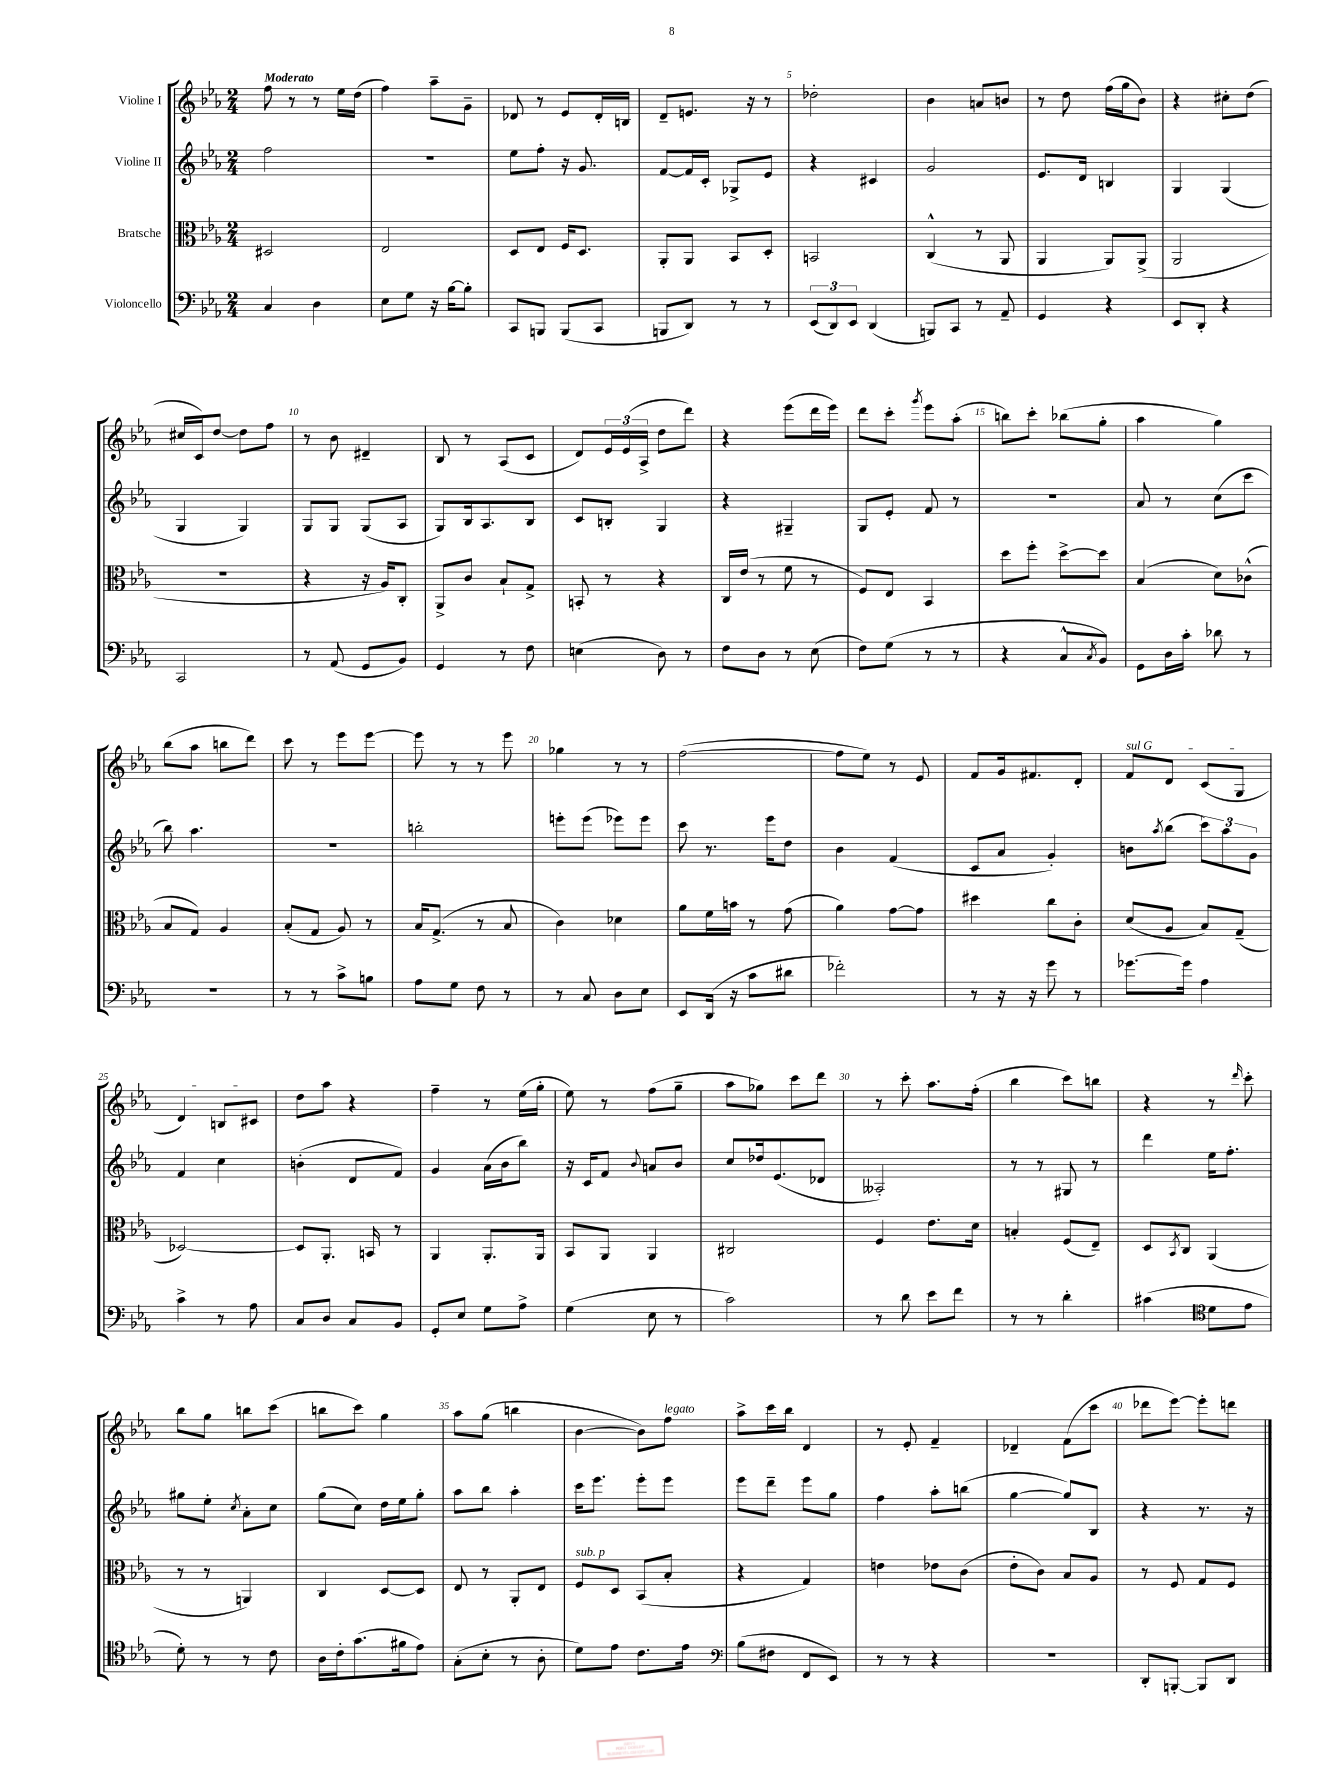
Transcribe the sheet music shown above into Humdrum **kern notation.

**kern	**kern	**kern	**kern
*staff4	*staff3	*staff2	*staff1
*clefF4	*clefC3	*clefG2	*clefG2
*k[b-e-a-]	*k[b-e-a-]	*k[b-e-a-]	*k[b-e-a-]
*M2/4	*M2/4	*M2/4	*M2/4
4C/	2D#/	2ff\	8ff\
.	.	.	8r
4D\	.	.	8r
.	.	.	16ee-\LL
.	.	.	(16dd\JJ
=	=	=	=
8E-\L	2E-/	2r	4ff\)
8G\J	.	.	.
16r	.	.	8aa-~\L
[16B-\LK	.	.	.
8B-'\]J	.	.	8g~\J
=	=	=	=
8CC/L	8D/L	8ee-\L	8d-/
8BBB/J	8E-/J	8ff'\J	8r
(8BBB/L	16F/LK	16r	8e-/L
.	8.D/J	8.g/	.
8CC/J	.	.	16d-'/L
.	.	.	16B/JJ
=	=	=	=
8BBB/L	8AA-'/L	[8f/L	8d~/L
8DD/J)	8AA-/J	16f/]L	8.e/J
.	.	16c'/JJ	.
8r	8BB-/L	8G-^/L	.
.	.	.	16r
8r	8D'/J	8e-/J	8r
=	=	=	=
(12EE-/L	2BB/	4r	2dd-'\
12DD/)	.	.	.
12EE-/J	.	.	.
(4DD/	.	4c#/	.
=	=	=	=
8BBB/L)	(4C^^/	2g/	4b-\
8CC/J	.	.	.
8r	8r	.	8a/L
8AA-~/	8AA-/	.	8b/J
=	=	=	=
4GG/	4AA-/	8.e-/L	8r
.	.	.	8dd\
.	.	16d/Jk	.
4r	8AA-/L)	4B/	(16ff\LL
.	.	.	16gg\J
.	(8AA-^/J	.	8b-\J)
=	=	=	=
8EE-/L	2AA-/	4G/	4r
8DD'/J	.	.	.
4r	.	(4G/	8cc#'\L
.	.	.	(8dd\J
=	=	=	=
2CC/	2r	4G/	16cc#/LL
.	.	.	16c/J)
.	.	.	[8dd/J
.	.	4G/)	8dd\]L
.	.	.	8ff\J
=	=	=	=
8r	4r	8G/L	8r
(8AA-/	.	8G/J	8b-\
8GG/L	16r	(8G/L	4d#~/
.	16A-/LK)	.	.
8BB-/J)	8C'/J	8A-/J	.
=	=	=	=
4GG/	8AA-^/L	8G/L)	8B-/
.	8c/J	16B-/k	8r
.	.	8.A-/	.
8r	8B-`/L	.	(8A-/L
8F\	8G^/J	8B-/J	8c/J
=	=	=	=
(4E\	8BB'/	8c/L	8d/L)
.	8r	8B'/J	24e-/L
.	.	.	(24e-/
.	.	.	24A-^/JJ
8D\)	4r	4G/	8dd\L
8r	.	.	8ddd\J)
=	=	=	=
8F\L	16C/LL	4r	4r
.	(16e-/JJ	.	.
8D\J	8r	.	.
8r	8f\	4G#~/	(8eee-\L
(8E-\	8r	.	16ddd\L
.	.	.	16eee-\JJ)
=	=	=	=
8F\L)	8F/L)	8G/L	8ddd\L
(8G\J	8E-/J	8e-'/J	8ccc'\J
.	.	.	8qggg/
8r	4BB-/	8f/	8eee-\L
8r	.	8r	(8aa-'\J
=	=	=	=
4r	8dd\L	2r	8bb\L)
.	8ff'\J	.	8ccc'\J
8C^^/L	[8dd^\L	.	(8bb-\L
8qC/	.	.	.
8BB-/J)	8dd\]J	.	8gg'\J
=	=	=	=
8GG\L	(4B-/	8a-/	4aa-\
16D\L	.	8r	.
16c'\JJ	.	.	.
8d-\	8d\L)	(8cc\L	4gg\)
8r	(8c-^^\J	8ccc\J	.
=	=	=	=
2r	8B-/L	8bb-\)	(8bb-\L
.	8G/J)	4.aa-\	8aa-\J
.	4A-/	.	8bb\L
.	.	.	8ddd\J)
=	=	=	=
8r	(8B-'/L	2r	8ccc\
8r	8G/J	.	8r
8c^\L	8A-/)	.	8eee-\L
8B\J	8r	.	[8eee-\J
=	=	=	=
8A-\L	16B-/LK	2bb'\	8eee-\]
.	(8.G^/J	.	.
8G\J	.	.	8r
8F\	8r	.	8r
8r	8B-/	.	8eee-\
=	=	=	=
8r	4c\)	8eee'\L	4gg-\
8C/	.	(8eee\J	.
8D\L	4d-\	8eee-\L)	8r
8E-\J	.	8eee-\J	8r
=	=	=	=
8EE-/L	8a-\L	8ccc\	([2ff\
(16DD/Jk	16f\L	8.r	.
16r	16b\JJ	.	.
8c\L	8r	.	.
.	.	16eee-\LK	.
8d#\J	(8g\	8dd\J	.
=	=	=	=
2f-'\)	4a-\)	4b-\	8ff\]L
.	.	.	8ee-\J)
.	[8g\L	(4f/	8r
.	8g\]J	.	8e-/
=	=	=	=
8r	4dd#\	8c/L	8f/L
16r	.	8a-/J	16g/k
16r	.	.	8.f#/
8g\	8cc\L	4g'/)	.
8r	8c'\J	.	8d'/J
=	=	=	=
[8.g-\L	(8d/L	8b\L	8f/L
.	.	8qaa-/	.
.	8A-/J	(8bb-\J	8d/J
16g-\]Jk	.	.	.
4A-\	8B-/L)	12ccc\L)	(8c/L
.	.	12aa-\	.
.	(8G~/J	.	8G/J
.	.	12g\J	.
=	=	=	=
4c^\	[2D-/)	4f/	4d/)
8r	.	4cc\	8B/L
8A-\	.	.	8c#/J
=	=	=	=
8C/L	8D-/]L	(4b'\	8dd\L
8D/J	8.AA-'/J	.	8aa-\J
8C/L	.	8d/L	4r
.	16BB/	.	.
8BB-/J	8r	8f/J)	.
=	=	=	=
8GG'/L	4AA-/	4g/	4ff~\
8E-/J	.	.	.
8G\L	8.AA-'/L	(16a-\LL	8r
.	.	16b-\J	.
8A-^\J	.	8bb-\J)	(16ee-\LL
.	16AA-/Jk	.	16gg'\JJ
=	=	=	=
(4G\	8BB-/L	16r	8ee-\)
.	.	16c/LK	.
.	8AA-/J	8f/J	8r
.	.	8qqb-/	.
8E-\	4AA-/	8a/L	(8ff\L
8r	.	8b-/J	8gg~\J
=	=	=	=
2c\)	2C#/	8cc/L	8aa-\L
.	.	16dd-/k	8gg-\J)
.	.	(8.e-/	.
.	.	.	8ccc\L
.	.	8d-/J	8ddd\J
=	=	=	=
8r	4F/	2A--'/)	8r
8d\	.	.	8ccc'\
8e-\L	8.e-\L	.	8.aa-\L
8f\J	.	.	.
.	16d\Jk	.	(16ff'\Jk
=	=	=	=
8r	4B'/	8r	4bb-\
8r	.	8r	.
4d'\	(8F/L	8G#/	8ccc\L)
.	8E-~/J)	8r	8bb\J
=	=	=	=
(4c#\	8D/L	4ddd\	4r
.	8qBB-/	.	.
.	8C/J	.	.
*clefC4	*	*	*
8d\L	(4AA-/	16ee-\LK	8r
.	.	8.ff'\J	.
.	.	.	16qqddd/
8e-\J	.	.	8ccc'\
=	=	=	=
8d'\)	8r	8gg#\L	8bb-\L
8r	8r	8ee-'\J	8gg\J
.	.	8qcc/	.
8r	4AA/)	8a-'\L	8bb\L
8c\	.	8cc\J	(8ccc\J
=	=	=	=
16A-\LL	4C/	(8gg\L	8bb\L
16c'\J	.	.	.
(8.g\	.	8cc\J)	8ccc\J)
.	[8D/L	16dd\LL	4gg\
16f#\k	.	16ee-\J	.
8e-\J)	8D/]J	8gg'\J	.
=	=	=	=
(8G'\L	8E-/	8aa-\L	8aa-\L
8B-'\J	8r	8bb-\J	(8gg\J
8r	8AA-'/L	4aa-'\	4bb\
8A-'\	8E-/J	.	.
=	=	=	=
8d\L)	8F/L	16ccc\LK	[4b-\
.	.	8.eee-\J	.
8e-\J	8D/J	.	.
8.c\L	(8BB-/L	8eee-'\L	8b-\]L)
.	8B-'/J	8eee-\J	8ff\J
16e-\Jk	.	.	.
=	=	=	=
*clefF4	*	*	*
(8B-\L	4r	8eee-\L	8aa-^\L
8F#\J	.	8ddd~\J	16ccc\L
.	.	.	16bb-\JJ
8FF/L	4G/)	8eee-\L	4d/
8EE-/J)	.	8gg\J	.
=	=	=	=
8r	4e\	4ff\	8r
8r	.	.	8e-'/
4r	8e-\L	8aa-'\L	4f~/
.	(8c\J	(8bb\J	.
=	=	=	=
2r	8e-'\L	[4gg\	4d-~/
.	8c\J)	.	.
.	8B-/L	8gg/]L)	(8f\L
.	8A-/J	8B-/J	8ccc\J
=	=	=	=
8DD'/L	8r	4r	8ddd-\L
[8BBB'/J	8F/	.	[8eee-\J)
8BBB/]L	8G/L	8.r	8eee-'\]L
8DD/J	8F/J	.	8ddd\J
.	.	16r	.
==	==	==	==
*-	*-	*-	*-
